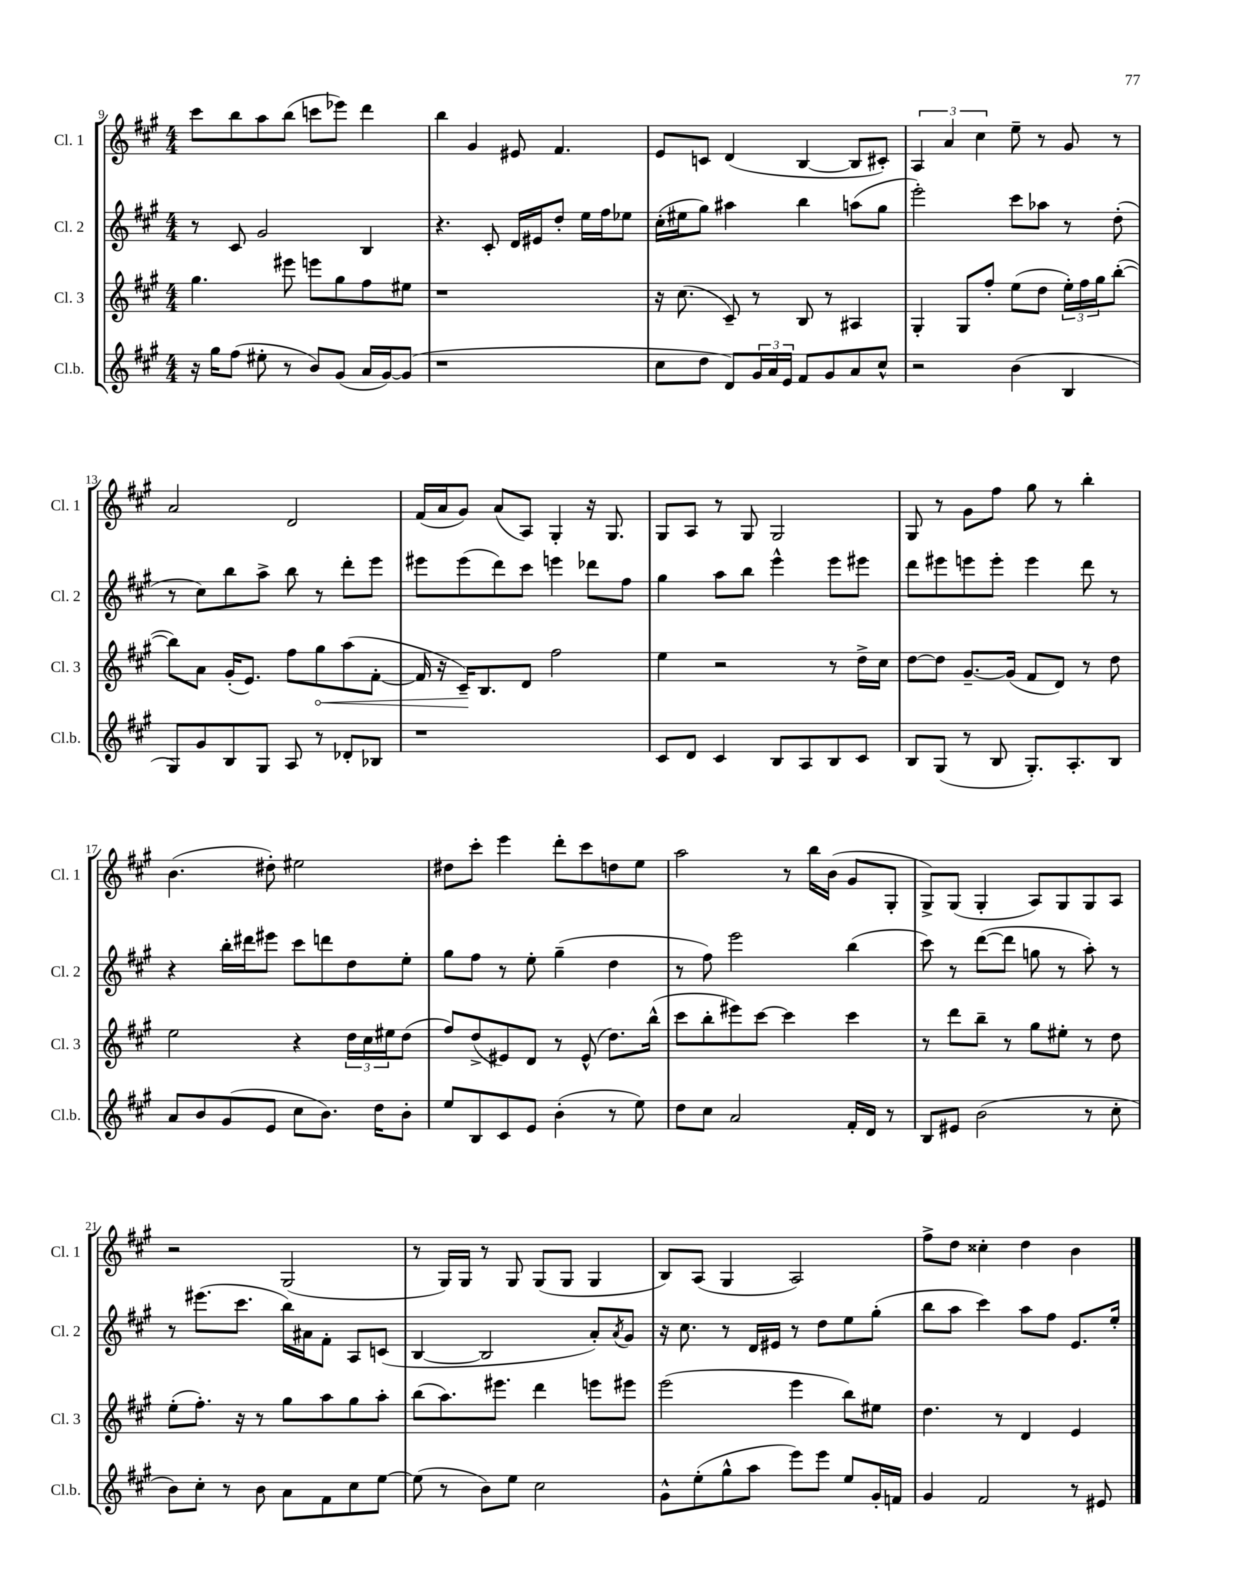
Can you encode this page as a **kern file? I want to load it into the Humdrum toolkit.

**kern	**kern	**kern	**kern
*staff4	*staff3	*staff2	*staff1
*clefG2	*clefG2	*clefG2	*clefG2
*k[f#c#g#]	*k[f#c#g#]	*k[f#c#g#]	*k[f#c#g#]
*M4/4	*M4/4	*M4/4	*M4/4
16r	4.gg#	8r	8ccc#
16gg#	.	.	.
(8ff#	.	8c#	8bb
8ee#'	.	2g#	8aa
8r	8eee#	.	(8bb
8b)	8eee	.	8ccc
(8g#	8gg#	.	8eee-)
16a	8ff#	4B	4ddd
[16g#)	.	.	.
(8g#]	8ee#	.	.
=	=	=	=
1r	1r	4.r	4bb
.	.	.	4g#
.	.	8c#'	.
.	.	16d	8e#
.	.	16e#	.
.	.	8dd'	4.f#
.	.	16ee	.
.	.	16ff#	.
.	.	8ee-	.
=	=	=	=
8cc#	16r	(16cc#'	8e
.	(8.cc#	16ee#	.
8dd	.	8gg#)	8c
8d)	8c#~)	4aa#	(4d
24g#	8r	.	.
24a	.	.	.
24e	.	.	.
8f#	8B	4bb	[4B
8g#	8r	.	.
8a	4A#	(8aa	8B]
8cc#^^	.	8gg#	8c#')
=	=	=	=
2r	4G#'	2eee')	6A
.	.	.	6a
.	8G#	.	.
.	.	.	6cc#
.	8ff#'	.	.
(4b	(8ee	8ccc#	8ee~
.	8dd	8aa-	8r
4B	24ee')	8r	8g#
.	24ff#	.	.
.	24gg#	.	.
.	([8bb'	(8dd'	8r
=	=	=	=
8G#)	8bb])	8r	2a
8g#	8a	8cc#)	.
8B	(16g#'	8bb	.
.	8.e)	.	.
8G#	.	8aa^	.
8A	8ff#	8bb	2d
8r	8gg#	8r	.
8d-'	(8aa	8ddd'	.
8B-	[8f#'	8eee	.
=	=	=	=
1r	16f#]	8eee#	(16f#
.	16r	.	16a
.	16c#~)	(8eee#	8g#)
.	8.B	.	.
.	.	8ddd)	(8a
.	8d	8ccc#	8A)
.	2ff#	4eee	4G#'
.	.	8ddd-	16r
.	.	.	8.G#
.	.	8ff#	.
=	=	=	=
8c#	4ee	4gg#	8G#
8d	.	.	8A
4c#	2r	8aa	8r
.	.	8bb	8G#
8B	.	4eee^^	2G#
8A	.	.	.
8B	8r	8eee	.
8c#	16dd^	8eee#	.
.	16cc#	.	.
=	=	=	=
8B	[8dd	8ddd	8G#
(8G#	8dd]	8eee#	8r
8r	[8.g#~	8eee	8g#
8B	.	8eee'	8ff#
.	(16g#]	.	.
8.G#')	8f#	4eee	8gg#
.	8d)	.	8r
8.A'	.	.	.
.	8r	8ddd	4bb'
8B	8dd	8r	.
=	=	=	=
8a	2ee	4r	(4.b
8b	.	.	.
(8g#	.	16bb'	.
.	.	16ddd#	.
8e	.	8eee#	8dd#')
8cc#	4r	8ccc#	2ee#
8.b)	.	8ddd	.
.	24dd	8dd	.
.	24cc#	.	.
16dd	.	.	.
.	24ee#	.	.
8b'	(8dd	8ee'	.
=	=	=	=
8ee	8ff#)	8gg#	8dd#
8B	(8dd^	8ff#	8ccc#'
8c#	8e#)	8r	4eee
8e	8d	8ee'	.
(4b'	8r	(4gg#~	8ddd'
.	(8e#^^	.	8ccc#
8r	8.dd)	4dd	8dd
8ee)	.	.	8ee
.	(16bb^^	.	.
=	=	=	=
8dd	8ccc#	8r	2aa
8cc#	8bb'	8ff#)	.
2a	8eee#)	2eee	.
.	[8ccc#	.	.
.	4ccc#]	.	8r
.	.	.	16bb
.	.	.	(16b
16f#'	4ccc#	(4bb	8g#
16d	.	.	.
8r	.	.	8G#'
=	=	=	=
8B	8r	8ccc#)	8G#^)
8e#	8ddd	8r	(8G#
(2b	8bb~	([8ddd	4G#'
.	8r	8ddd]	.
.	8gg#	8gg	8A)
.	8ee#'	8r	8G#
8r	8r	8aa')	8G#
8cc#'	8dd	8r	8A
=	=	=	=
8b)	(8ee'	8r	2r
8cc#'	8.ff#')	(8.eee#	.
8r	.	.	.
.	16r	8.ccc#	.
8b	8r	.	.
8a	8gg#	16bb)	(2G#
.	.	16a#	.
8f#	8aa	8f#'	.
8cc#	8gg#	8A	.
[8ee	8aa'	(8c	.
=	=	=	=
(8ee]	(8bb	[4B	8r
8r	8.aa)	.	16G#)
.	.	.	16G#
8b)	.	2B]	8r
.	8.eee#	.	.
8ee	.	.	8G#
2cc#	4ddd	.	(8G#
.	.	.	8G#
.	8eee	8a')	4G#
.	.	8qa	.
.	8eee#	8g#	.
=	=	=	=
8g#^^	(2eee	16r	8B)
.	.	8.cc#	.
(8ee'	.	.	(8A
8gg#^^	.	8r	4G#
8aa	.	16d	.
.	.	16e#	.
8eee)	4eee	8r	2A)
8eee	.	8dd	.
8ee	8bb)	8ee	.
16g#'	8ee#	(8gg#'	.
16f	.	.	.
=	=	=	=
4g#	4.dd	8bb	8ff#^
.	.	8aa	8dd
2f#	.	4ccc#)	4cc##'
.	8r	.	.
.	4d	8aa	4dd
.	.	8ff#	.
8r	4e	8.e	4b
8e#	.	.	.
.	.	16ee'	.
==	==	==	==
*-	*-	*-	*-
